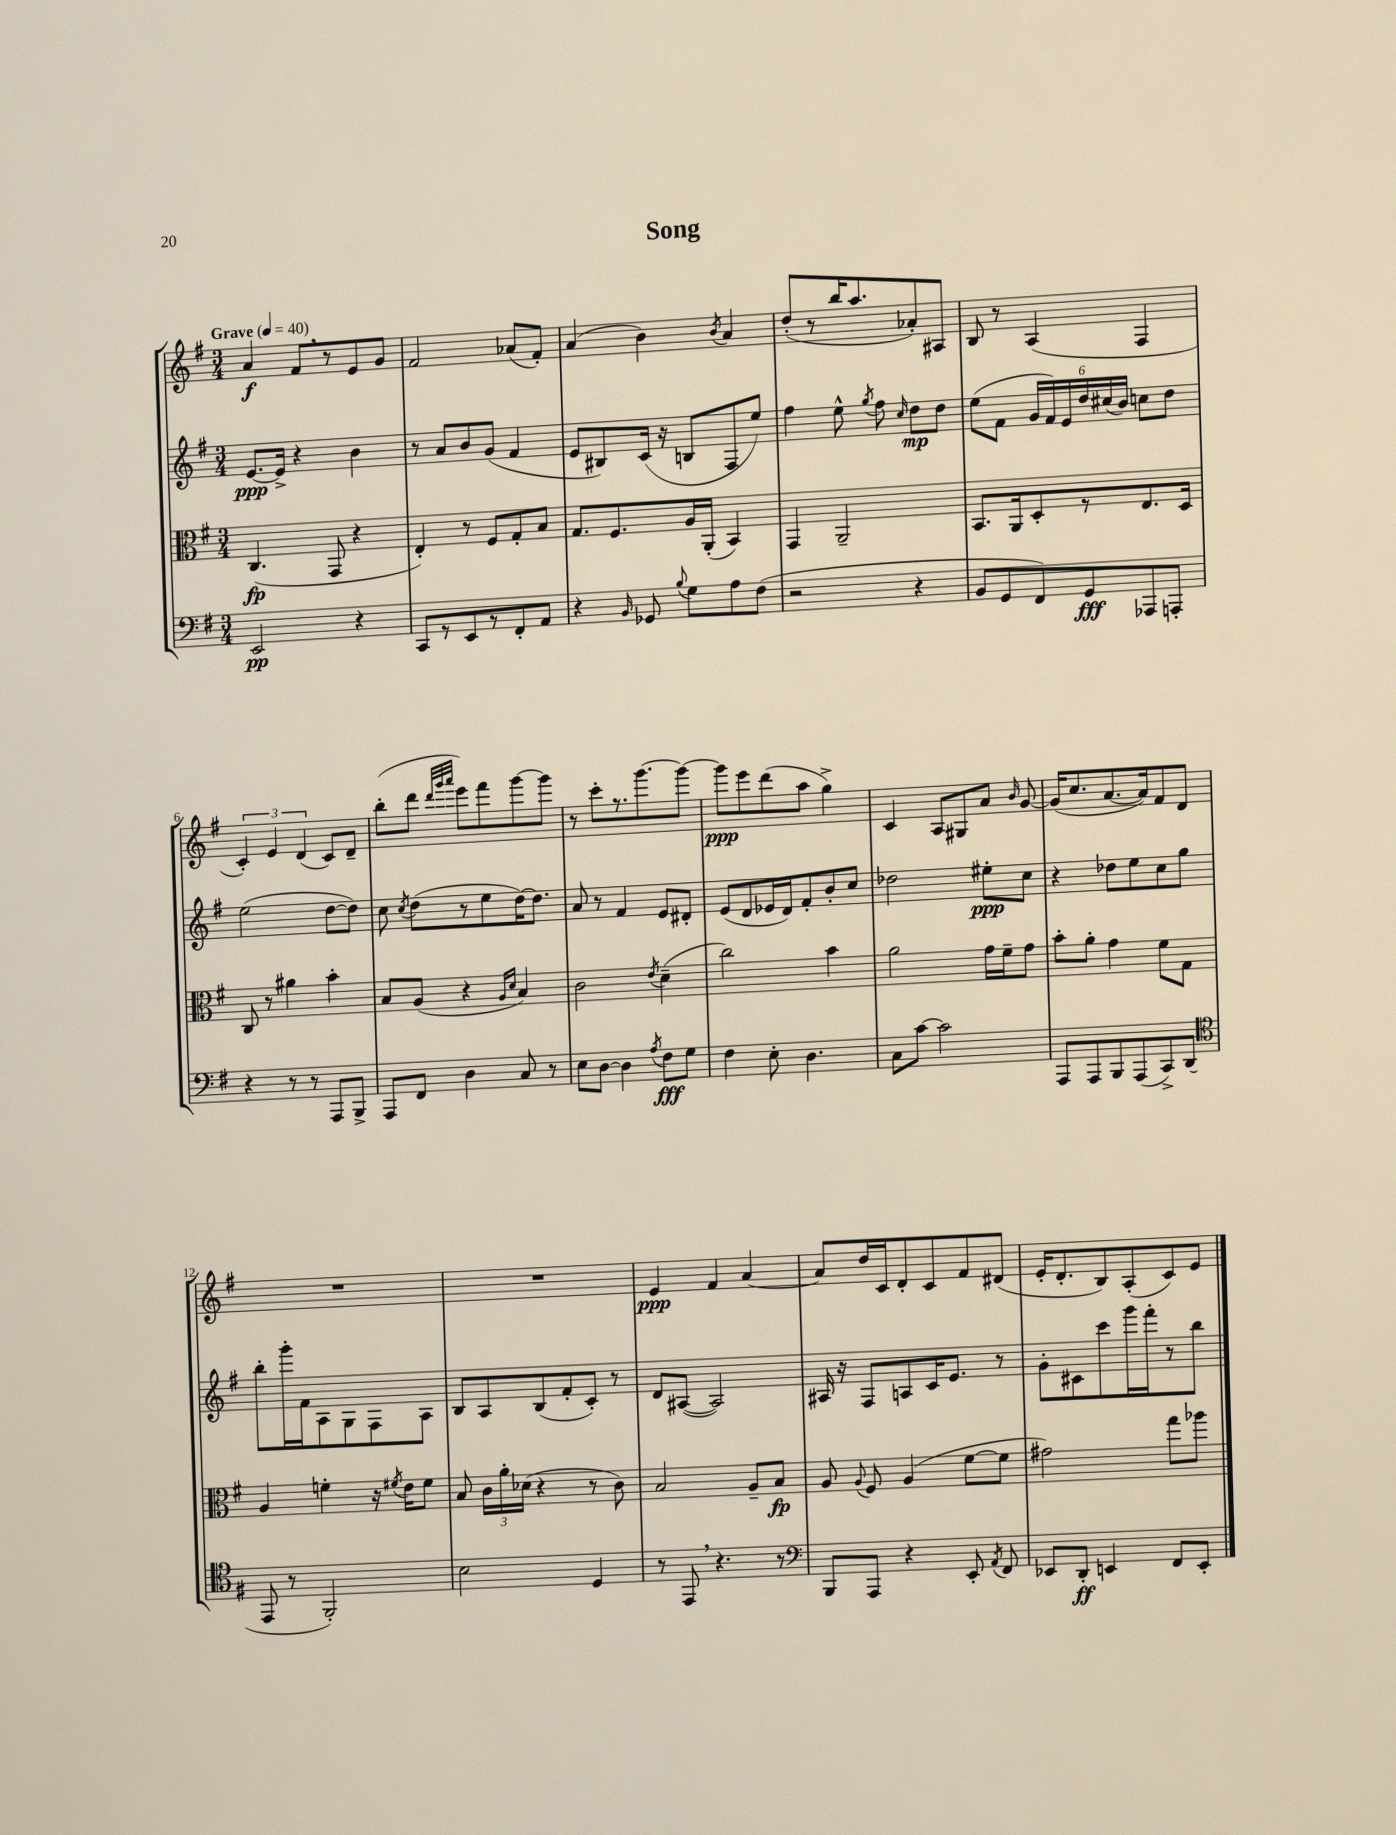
\header { title = "Song" }
<<
\new StaffGroup <<
\new Staff = "s0" {
    \clef treble \key g \major \numericTimeSignature \time 3/4 \tempo "Grave" 4 = 40
    \autoBeamOff a'4\f fis'8[ \breathe r8 e'8 g'8] |
    fis'2 aes'8[( fis'8]-.) |
    a'4( b'4) \acciaccatura { b'8 } a'4 |
    d''8[-.( r8 b''16 a''8. aes'8-.) ais8] |
    b8 r8 a4( fis4 |
    \tuplet 3/2 { c'4-.) e'4 d'4( } c'8[) d'8]-- |
    b''8[-.( d'''8] \grace { d'''32[ g'''32 a'''32] } e'''8[) fis'''8 g'''8~ g'''8] |
    r8 c'''8[-. r8. g'''8.~ g'''8]~ |
    g'''8[\ppp e'''8 d'''8( a''8] g''4->) |
    c'4 a8[ gis8 a'8] \grace { b'16 } g'8~ |
    g'16[( c''8. a'8.~ a'16) fis'8 d'8] |
    R2. |
    R2. |
    e'4\ppp fis'4 a'4~ |
    a'8[ d''16 c'16 d'8-. c'8 fis'8 dis'8]( |
    e'16[-. d'8.-. b8) a8-.( c'8) e'8] \bar "|." |
}
\new Staff = "s1" {
    \clef treble \key g \major \numericTimeSignature \time 3/4
    \autoBeamOff e'8.[~\ppp e'16]-> r4 b'4 |
    r8 a'8[ b'8 g'8]( fis'4 |
    e'8[ bis8) c'16]( r16 b8[ fis8 e''8]) |
    fis''4 e''8-^ \acciaccatura { g''8 } fis''8 \grace { c''16 } d''8[\mp d''8] |
    e''8[( fis'8] \tuplet 6/4 { g'16[ fis'16) e'16 d''16 cis''16( b'16]) } c''8[ d''8] |
    e''2( d''8[~ d''8]) |
    c''8 \acciaccatura { c''8 } d''8[( r8 e''8 d''16~) d''8.] |
    a'8 r8 fis'4 e'8[ dis'8]-. |
    e'8[( d'8 ees'16 d'16) fis'8-. b'8-. c''8] |
    des''2 eis''8[-.\ppp c''8] |
    r4 des''8[ e''8 c''8 g''8] |
    b''8[-. g'''16-. fis'16 a8 g8 fis8 a8] |
    b8[ a8 b8( fis'8-. c'8]-.) r8 |
    d'8[ ais8]~( ais2) |
    ais16 r16 fis8[ a8 c'16 e'8.] r8 |
    g'8[-. cis'8 c'''8 g'''16 fis'''16-. r8 b''8] \bar "|." |
}
\new Staff = "s2" {
    \clef alto \key g \major \numericTimeSignature \time 3/4
    \autoBeamOff c4.\fp( g,8 r4 |
    e4-.) r8 fis8[ g8-. b8] |
    g8.[ fis8. a16 a,16]-.( b,4) |
    g,4 a,2-- |
    b,8.[ a,16 d8-. r8 e8. d16] |
    c8 r8 ais'4 b'4-. |
    b8[ a8]( r4 \grace { a16[ d'16] } b4) |
    c'2 \acciaccatura { e'8 } d'4--( |
    c''2) b'4 |
    a'2 g'16[ fis'16-- g'8] |
    b'8[-. a'8]-. g'4 fis'8[ g8] |
    a4 f'4-. r16 \acciaccatura { fis'8 } e'16[ fis'8] |
    b8 \tuplet 3/2 { c'16[ a'16-. des'16]( } r4 r8 c'8) |
    b2 a8[-- b8]\fp |
    a8 \appoggiatura { a8 } fis8 a4( fis'8[~ fis'8] |
    gis'2) g''8[ aes''8] \bar "|." |
}
\new Staff = "s3" {
    \clef bass \key g \major \numericTimeSignature \time 3/4
    \autoBeamOff e,2\pp r4 |
    c,8[ r8 e,8 r8 fis,8-. a,8] |
    r4 \grace { b,16 } ges,8 \appoggiatura { b8 } g8[ a8 fis8]( |
    r2 r4 |
    b,8[ g,8 fis,8) g,8\fff aes,,8 a,,8]-. |
    r4 r8 r8 a,,8[ b,,8]-> |
    a,,8[ fis,8] d4 c8 r8 |
    e8[ d8]~ d4 \acciaccatura { a8 } fis8[\fff g8] |
    fis4 e8-. d4. |
    c8[ c'8]~ c'2 |
    a,,8[ a,,8 b,,8 a,,8( c,8->) d,8]( |
    \clef tenor e,8 r8 fis,2-.) |
    b2 d4 |
    r8 e,8 \breathe r4. r8 |
    \clef bass b,,8[ a,,8] r4 e,8-. \acciaccatura { a,8 } fis,8 |
    ees,8[ d,8]-.\ff e,4 fis,8[ e,8]-. \bar "|." |
}
>>
>>
